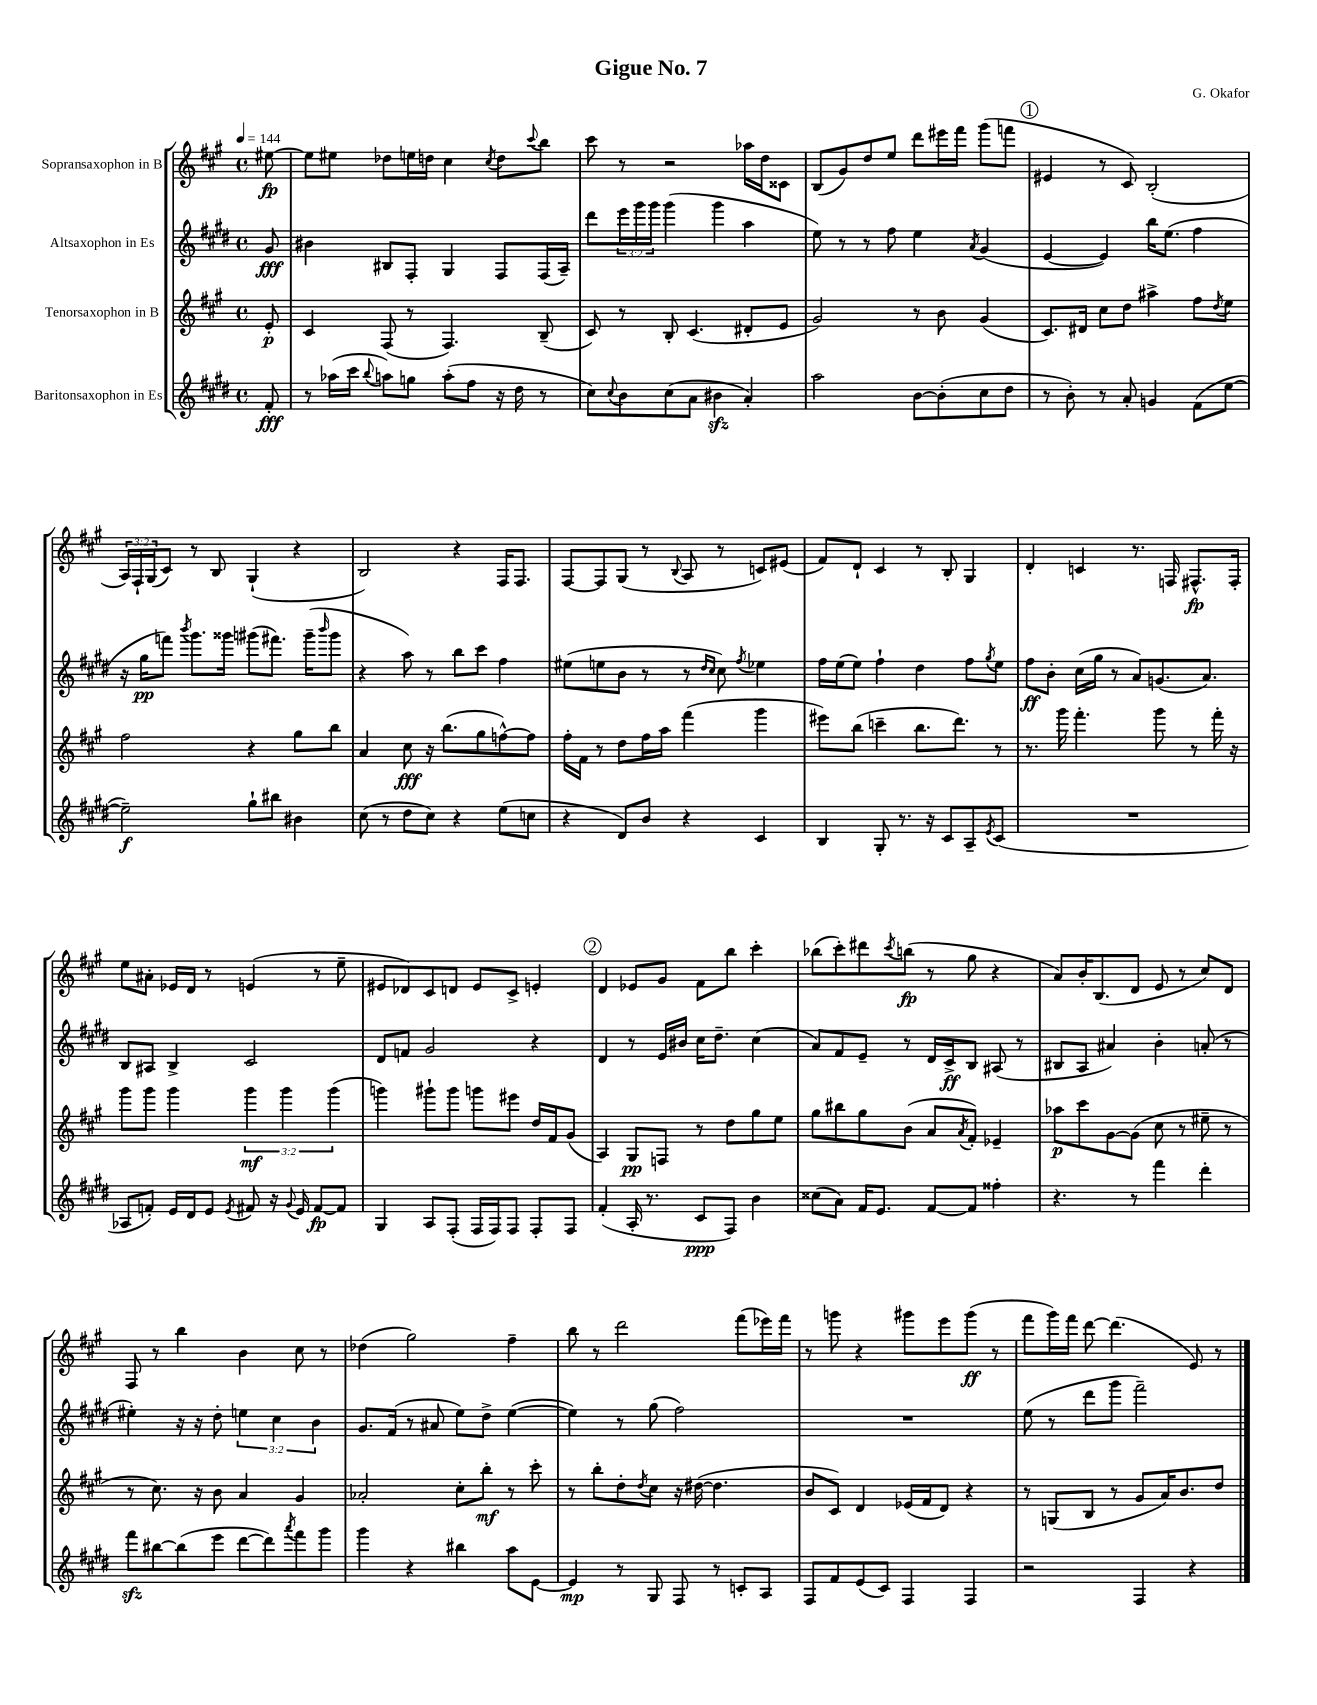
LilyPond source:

\header { title = "Gigue No. 7" composer = "G. Okafor" }
<<
\new StaffGroup <<
\new Staff = "s0" \with { instrumentName = "Sopransaxophon in B" } {
    \clef treble \key a \major \defaultTimeSignature \time 4/4 \override Staff.TupletNumber.text = #tuplet-number::calc-fraction-text \partial 8 \tempo 4 = 144
    eis''8~\fp |
    eis''8 eis''8 des''8 e''16 d''16 cis''4 \acciaccatura { cis''8 } d''8 \appoggiatura { cis'''8 } b''8 |
    cis'''8 r8 r2 aes''16 d''16 cisis'8 |
    b8( gis'8) d''8 e''8 d'''8 eis'''16 fis'''16 gis'''8( f'''8 |
    \mark \markup { \circle "1" } eis'4 r8 cis'8) b2-.( |
    \tuplet 3/2 { a16) fis16-! gis16( } cis'8) r8 b8 gis4-!( r4 |
    b2) r4 fis16 fis8. |
    fis8~ fis8 gis8( r8 \appoggiatura { b8 } a8 r8 c'8) eis'8( |
    fis'8) d'8-! cis'4 r8 b8-. gis4 |
    d'4-. c'4 r8. f16 fis8.-^\fp fis16-. |
    e''8 ais'8-. ees'16 d'16 r8 e'4( r8 e''8-- |
    eis'8 des'8) cis'8 d'8 eis'8 cis'8-> e'4-. |
    \mark \markup { \circle "2" } d'4 ees'8 gis'8 fis'8 b''8 cis'''4-. |
    bes''8( cis'''8-.) dis'''8 \acciaccatura { cis'''8 } b''8\fp( r8 gis''8 r4 |
    a'8) b'16-. b8.( d'8 e'8 r8 cis''8) d'8 |
    fis8 r8 b''4 b'4 cis''8 r8 |
    des''4( gis''2) fis''4-- |
    b''8 r8 d'''2 fis'''8( ees'''16) fis'''16 |
    r8 g'''8 r4 gis'''8 e'''8 gis'''8\ff( r8 |
    fis'''8 gis'''16) fis'''16 d'''8~ d'''4.( e'8) r8 \bar "|." |
}
\new Staff = "s1" \with { instrumentName = "Altsaxophon in Es" } {
    \clef treble \key e \major \defaultTimeSignature \time 4/4 \override Staff.TupletNumber.text = #tuplet-number::calc-fraction-text \partial 8
    gis'8\fff |
    bis'4 bis8 fis8-. gis4 fis8 fis16( a16--) |
    dis'''8 \tuplet 3/2 { e'''16 gis'''16 gis'''16 } gis'''4( gis'''4 a''4 |
    e''8) r8 r8 fis''8 e''4 \acciaccatura { a'8 } gis'4( |
    \mark \markup { \circle "1" } e'4~ e'4) b''16 e''8.( fis''4 |
    r16 gis''16\pp f'''8) \acciaccatura { b'''8 } gis'''8. gisis'''16 gis'''8( fis'''8.) gis'''16--( \grace { b'''16 } gis'''8 |
    r4 a''8) r8 b''8 cis'''8 fis''4 |
    eis''8( e''8 b'8 r8 r8 \grace { dis''16 cis''16 } cis''8) \acciaccatura { fis''8 } ees''4 |
    fis''16 e''16( e''8) fis''4-! dis''4 fis''8 \acciaccatura { gis''8 } e''8 |
    fis''8\ff b'8-. cis''16( gis''16 r8 a'8) g'8.( a'8.) |
    b8 ais8 b4-> cis'2 |
    dis'8 f'8 gis'2 r4 |
    \mark \markup { \circle "2" } dis'4 r8 e'16 bis'16 cis''16 dis''8.-- cis''4( |
    a'8) fis'8 e'8-- r8 dis'16 cis'16->\ff b8 ais8( r8 |
    bis8 a8 ais'4) b'4-. a'8-.( r8 |
    eis''4-.) r16 r16 dis''8-. \tuplet 3/2 { e''4 cis''4 b'4 } |
    gis'8. fis'16( r8 ais'8 e''8) dis''8-> e''4~( |
    e''4) r8 gis''8( fis''2) |
    R1 |
    e''8( r8 dis'''8 gis'''8 fis'''2--) \bar "|." |
}
\new Staff = "s2" \with { instrumentName = "Tenorsaxophon in B" } {
    \clef treble \key a \major \defaultTimeSignature \time 4/4 \override Staff.TupletNumber.text = #tuplet-number::calc-fraction-text \partial 8
    e'8-.\p |
    cis'4 fis8( r8 fis4.) b8--( |
    cis'8) r8 b8-. cis'4.( dis'8-. e'8 |
    gis'2) r8 b'8 gis'4( |
    \mark \markup { \circle "1" } cis'8.) dis'16 cis''8 d''8 ais''4-> fis''8 \acciaccatura { d''8 } e''8 |
    fis''2 r4 gis''8 b''8 |
    a'4 cis''8\fff r16 b''8.( gis''8 f''8~-^) f''8 |
    fis''16-. fis'16 r8 d''8 fis''16 a''16 fis'''4( gis'''4 |
    eis'''8) b''8( c'''4-- b''8. d'''8.) r8 |
    r8. gis'''16 fis'''4.-. gis'''8 r8 fis'''16-. r16 |
    gis'''8 gis'''8 gis'''4 \tuplet 3/2 { gis'''4\mf gis'''4 gis'''4( } |
    g'''4) gis'''8-! gis'''8 g'''8 eis'''8 d''16 fis'16 gis'8( |
    \mark \markup { \circle "2" } a4) gis8\pp f8 r8 d''8 gis''8 e''8 |
    gis''8 bis''8 gis''8 b'8( a'8 \acciaccatura { a'8 } fis'8-.) ees'4-- |
    aes''8\p cis'''8 gis'8~ gis'8( cis''8 r8 eis''8-- r8 |
    r8 cis''8.) r16 b'8 a'4 gis'4 |
    aes'2-. cis''8-. b''8-.\mf r8 cis'''8-. |
    r8 b''8-. d''8-. \acciaccatura { d''8 } cis''8 r16 dis''16~( dis''4. |
    b'8 cis'8) d'4 ees'16( fis'16 d'8) r4 |
    r8 g8( b8 r8 gis'8 a'16) b'8. d''8 \bar "|." |
}
\new Staff = "s3" \with { instrumentName = "Baritonsaxophon in Es" } {
    \clef treble \key e \major \defaultTimeSignature \time 4/4 \partial 8
    fis'8-.\fff |
    r8 aes''16( cis'''16 \appoggiatura { b''8 } a''8) g''8 a''8-.( fis''8 r16 dis''16 r8 |
    cis''8) \appoggiatura { cis''8 } b'8 cis''8( a'8 bis'4\sfz a'4-.) |
    a''2 b'8~ b'8-.( cis''8 dis''8 |
    \mark \markup { \circle "1" } r8 b'8-.) r8 a'8-. g'4 fis'8( e''8~ |
    e''2--\f) gis''8-! bis''8 bis'4 |
    cis''8( r8 dis''8 cis''8) r4 e''8( c''8 |
    r4 dis'8) b'8 r4 cis'4 |
    b4 gis8-. r8. r16 cis'8 a8-- \acciaccatura { e'8 } cis'8( |
    R1 |
    aes8 f'8-.) e'16 dis'16 e'8 \acciaccatura { e'8 } fis'8 r16 \appoggiatura { gis'8 } e'16 fis'8~\fp fis'8 |
    gis4 a8 fis8-.( fis16 fis16) fis8 fis8-. fis8 |
    \mark \markup { \circle "2" } fis'4-.( a16-. r8. cis'8\ppp fis8) b'4 |
    cisis''8( a'8) fis'16 e'8. fis'8~ fis'8 fisis''4-. |
    r4. r8 fis'''4 dis'''4-. |
    fis'''8\sfz bis''8~ bis''8( e'''8 dis'''8~ dis'''8) \acciaccatura { a'''8 } fis'''8 gis'''8 |
    gis'''4 r4 bis''4 a''8 e'8~ |
    e'4\mp r8 gis8 fis8 r8 c'8-. a8 |
    fis8 fis'8 e'8( cis'8) fis4 fis4 |
    r2 fis4 r4 \bar "|." |
}
>>
>>
\layout { \context { \Score \remove "Bar_number_engraver" } }
